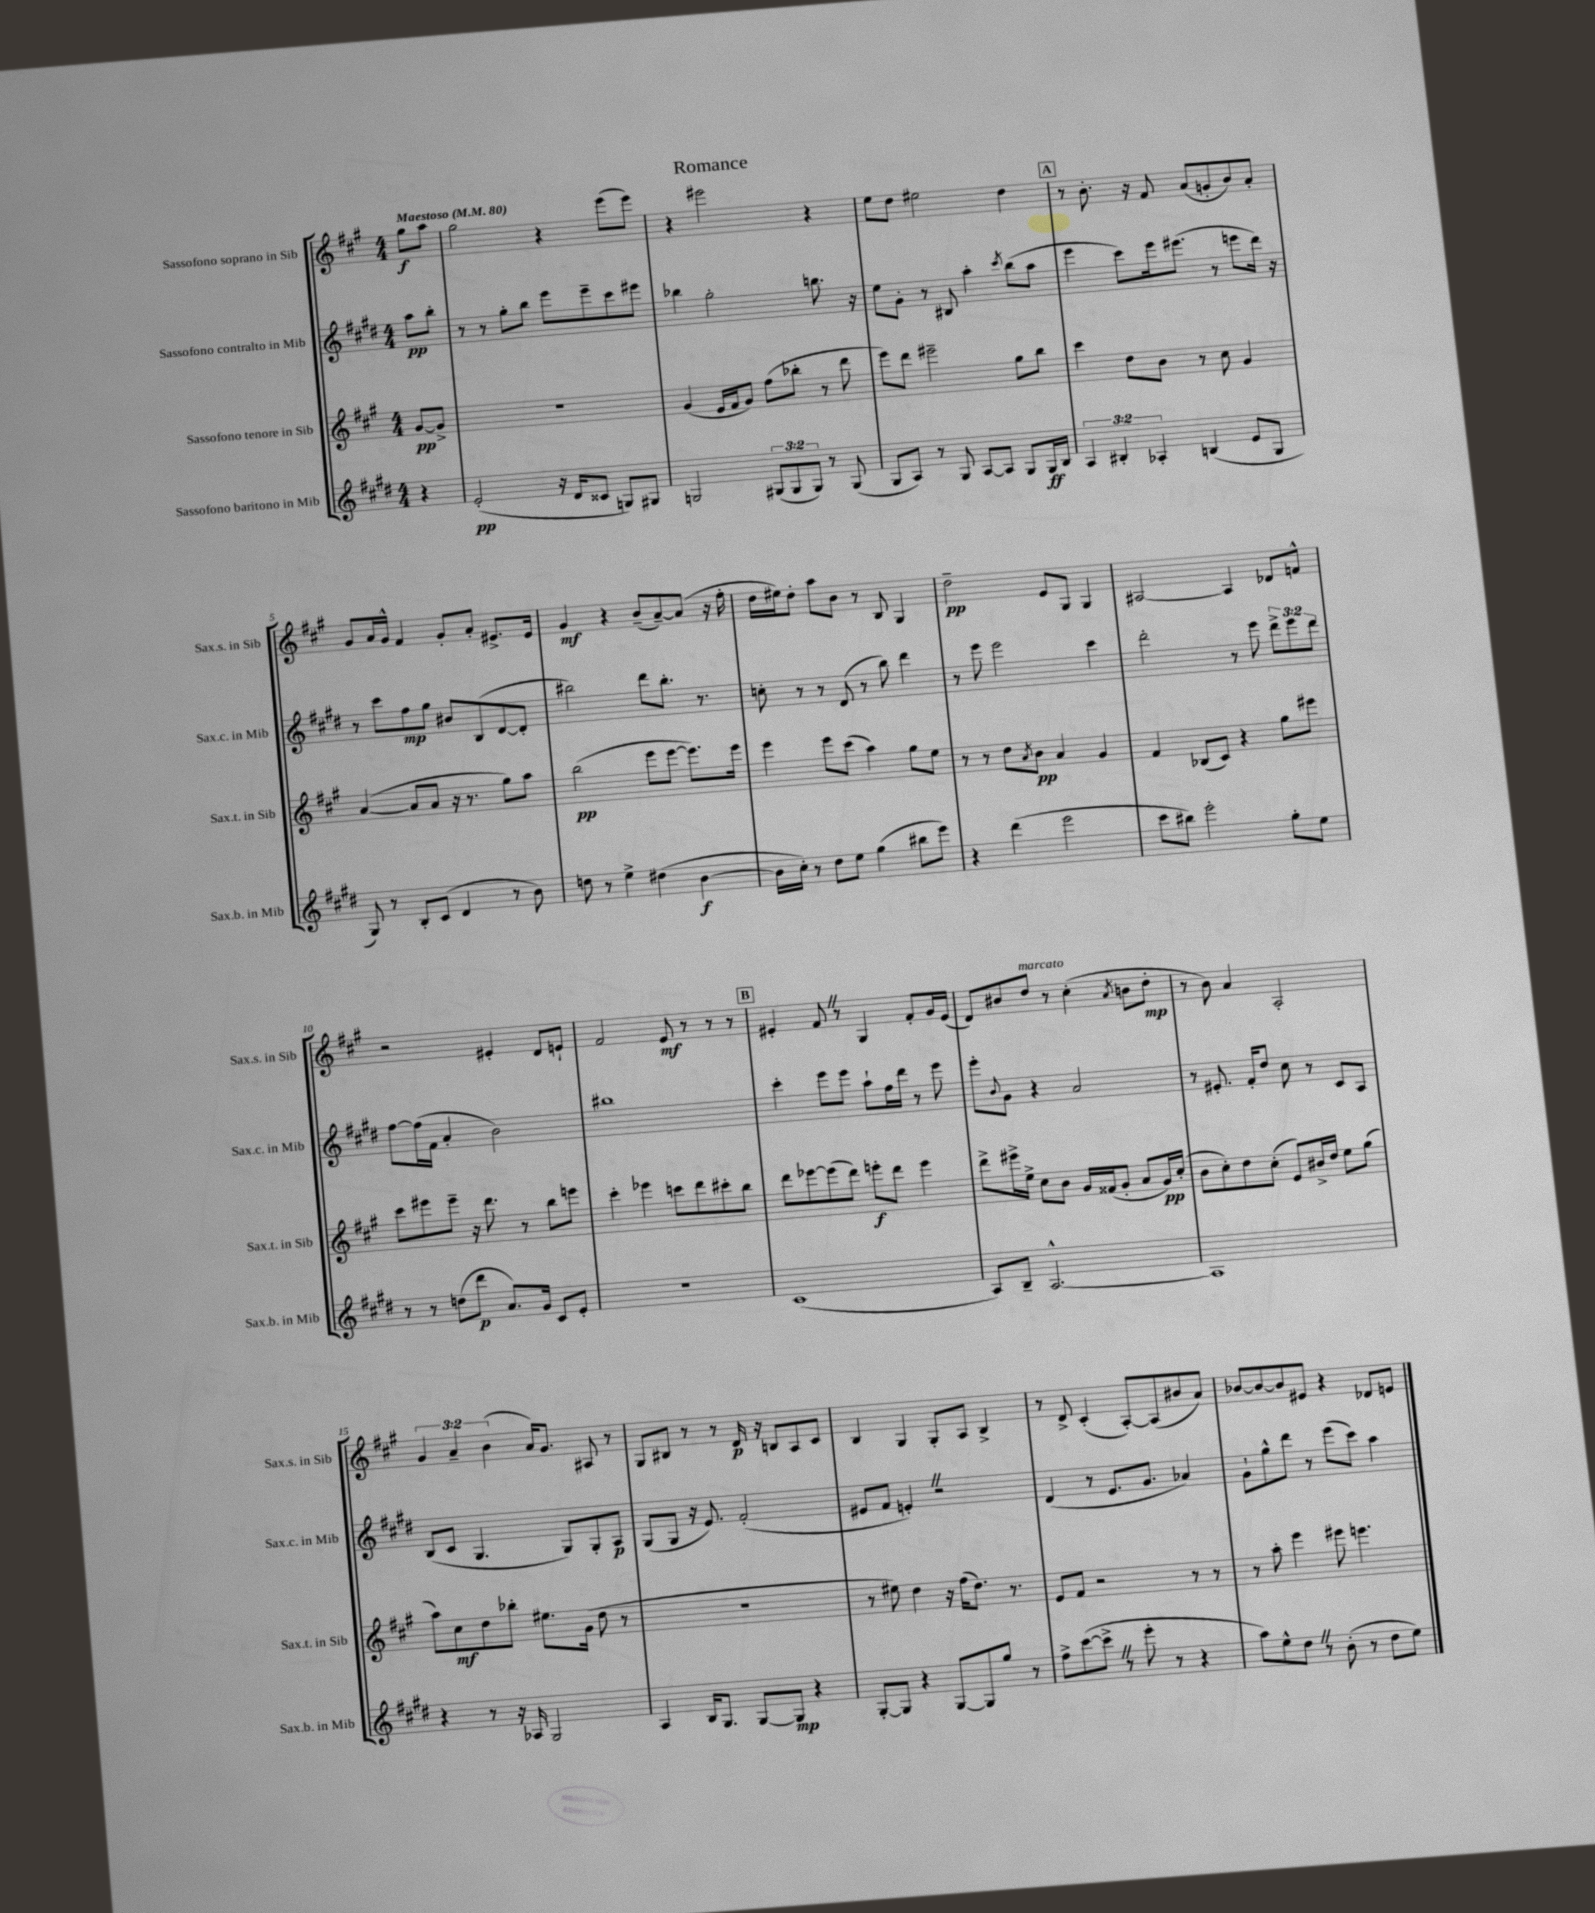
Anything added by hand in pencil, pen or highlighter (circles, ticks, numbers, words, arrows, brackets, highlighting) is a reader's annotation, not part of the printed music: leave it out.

**kern	**kern	**kern	**kern
*staff4	*staff3	*staff2	*staff1
*clefG2	*clefG2	*clefG2	*clefG2
*k[f#c#g#d#]	*k[f#c#g#]	*k[f#c#g#d#]	*k[f#c#g#]
*M4/4	*M4/4	*M4/4	*M4/4
*MM80	*MM80	*MM80	*MM80
4r	[8g#	8aa	8gg#
.	8g#^]	8bb'	8aa
=	=	=	=
(2e'	1r	8r	2gg#
.	.	8r	.
.	.	8gg#'	.
.	.	8bb	.
16r	.	8eee	4r
16d#	.	.	.
8c##	.	8eee~	.
8G)	.	8ccc#	(8eee
8G#	.	8eee#	8eee)
=	=	=	=
2G	(4g#	4bb-	4r
.	16e	2gg#'	2eee#
.	16f#	.	.
.	8g#)	.	.
(12G#	(8ff#	.	.
12G#	.	.	.
.	8bb-'	.	.
12G#)	.	.	.
8r	8r	8.bb	4r
(8G#	8ddd	.	.
.	.	16r	.
=	=	=	=
8G#	8eee)	8ee	8ee
8A)	8ddd	8g#'	8dd
8r	2eee#~	8r	2ee#
8G#	.	8B#	.
[8A	.	4aa'	.
8A]	.	.	.
.	.	8qccc#	.
8G#	8gg#	(8bb	4dd
16G#	8bb	8aa	.
16B	.	.	.
=	=	=	=
6A	4ccc#	4eee	8r
.	.	.	8.b'
6B#'	.	.	.
.	8dd	8ccc#)	.
.	.	.	16r
6A-'	.	.	.
.	8b	16eee	8f#
.	.	(8.eee#	.
(4B	8r	.	(8a
.	8cc#	8r	8g'
8e	4g#	8eee	8b)
8G#	.	16ddd#)	8a'
.	.	16r	.
=	=	=	=
8G#)	([4a	8r	8g#
8r	.	8ccc#	16a
.	.	.	16g#^^
8B'	8a]	8ff#	4f#
(8c#	8a	8gg#	.
4d#	16r	8b#	8g#'
.	8.r	.	.
.	.	(8B	8a'
8r	8gg#)	[8d#	8.e#^
8b)	8aa	8d#']	.
.	.	.	16e#
=	=	=	=
8dd	(2bb	2bb#)	4g#
8r	.	.	.
4ee^	.	.	4r
(4dd#	8eee	8ddd#	(8b~
.	[8eee	8.bb#'	[8a~)
[4b	8.eee])	.	(8a]
.	.	8.r	.
.	.	.	16r
.	16eee	.	16ff#'
=	=	=	=
16b]	4eee	8cc'	16dd
16cc#')	.	.	16ee#)
8r	.	8r	8dd'
8dd#	8eee	8r	8aa
8ee	(8ccc#	(8d#	8b
(4gg#	4aa)	8r	8r
.	.	8bb)	8B
8bb#	8gg#	4ddd#	4G#
8eee)	8ee	.	.
=	=	=	=
4r	8r	8r	2dd~
.	8r	8eee	.
(4ddd#	8dd	2eee	.
.	8qa	.	.
.	8b	.	.
2eee	4a	.	8e
.	.	.	8G#
.	4g#	4ccc#	4G#
=	=	=	=
8ccc#	4f#	2ddd#'	[2A#
8bb#)	.	.	.
2eee'	(8B-	.	.
.	8c#)	.	.
.	4r	8r	4A#]
.	.	8eee	.
8gg#'	8gg#	12ddd#^	8d-
.	.	12eee	.
8ee	8eee#	.	8f^^
.	.	12ddd#	.
=	=	=	=
8r	8ccc#	[8ff#	2r
8r	8eee#	(16ff#]	.
.	.	16f#	.
(8dd	8eee#~	4a'	.
8ddd#	16r	.	.
.	8.ddd	.	.
8.a)	.	2b)	4e#'
.	8r	.	.
16g#	.	.	.
8c#	8bb	.	8d
8e'	8eee	.	8e`
=	=	=	=
1r	4ccc#'	1bb#	2f#
.	4eee-	.	.
.	8ccc	.	8e
.	8ddd	.	8r
.	8ccc#'	.	8r
.	8bb	.	8r
=	=	=	=
(1c#	8ddd	4ccc#'	4e#'
.	[8eee-	.	.
.	(8eee-]	8eee	8f#
.	8ddd)	8eee	8r
.	8eee'	8aa`	4G#
.	8ddd	16ff#	.
.	.	16ddd#	.
.	4eee	8r	8f#'
.	.	8eee	16g#
.	.	.	(16e#
=	=	=	=
8A)	8ddd^	8eee'	8d)
.	.	8qqb	.
8B~	16eee#^	8g#	8b#
.	16ee^	.	.
[2.A^^	8cc#	4r	8dd
.	8b	.	8r
.	16g#	2a	(4cc#'
.	(16f##	.	.
.	8g#'	.	.
.	.	.	8qa
.	8a	.	8b
.	16g#)	.	8dd'
.	(16cc#'	.	.
=	=	=	=
1A]	8b	8r	8r
.	8cc#')	8.e#'	8b)
.	8dd	.	4a
.	.	16f#'	.
.	(8cc#'	8dd#	.
.	8e)	8cc#	2A'
.	16b#^	8r	.
.	16dd	.	.
.	8ee	8c#	.
.	(8gg#	8A	.
=	=	=	=
4r	8aa)	(8B	6g#
.	8cc#	8c#	.
.	.	.	6a~
8r	8dd	4.G#	.
.	.	.	(6b
16r	8bb-'	.	.
16A-	.	.	.
2G#	8.ee#	.	16a)
.	.	.	8.g#
.	.	8G#)	.
.	(16g#	.	.
.	8dd	8G#'	8A#
.	8r	8A	8r
=	=	=	=
4A	1r	(8G#	8G#
.	.	8G#	8B#
16B	.	16r	8r
8.G#	.	8.e)	.
.	.	.	8r
[8G#	.	(2f#'	16d
.	.	.	16r
8G#]	.	.	8B
4r	.	.	8A
.	.	.	8c#
=	=	=	=
[8G#'	8r	8e#	4B
8G#]	8ee#)	8f#	.
4r	4dd	4e')	4G#
[8G#	16r	2r	8G#'
.	(16ff#	.	.
8G#]	8.dd)	.	8A
8gg#	.	.	4B^
.	8.r	.	.
8r	.	.	.
=	=	=	=
8ff#^	8e	(4d#	8r
([8ccc#	8f#	.	8d^
8ccc#^]	2r	8r	(4c#'
8r	.	8.e	.
8eee'	.	.	[8A')
.	.	8.g#	.
8r	.	.	(8A]
4r	8r	4a-)	8b#
.	8r	.	8a)
=	=	=	=
8aa)	8r	8g#`	[8b-
8ee^^	8aa'	8gg#^^	8b-_
8dd#	4eee	8ddd#	8b-]
8r	.	8r	8e#
(8b'	8eee#	(8eee	4r
8r	4.eee	8ccc#)	.
8dd#	.	4aa	8d-
8ee)	.	.	8e
==	==	==	==
*-	*-	*-	*-
